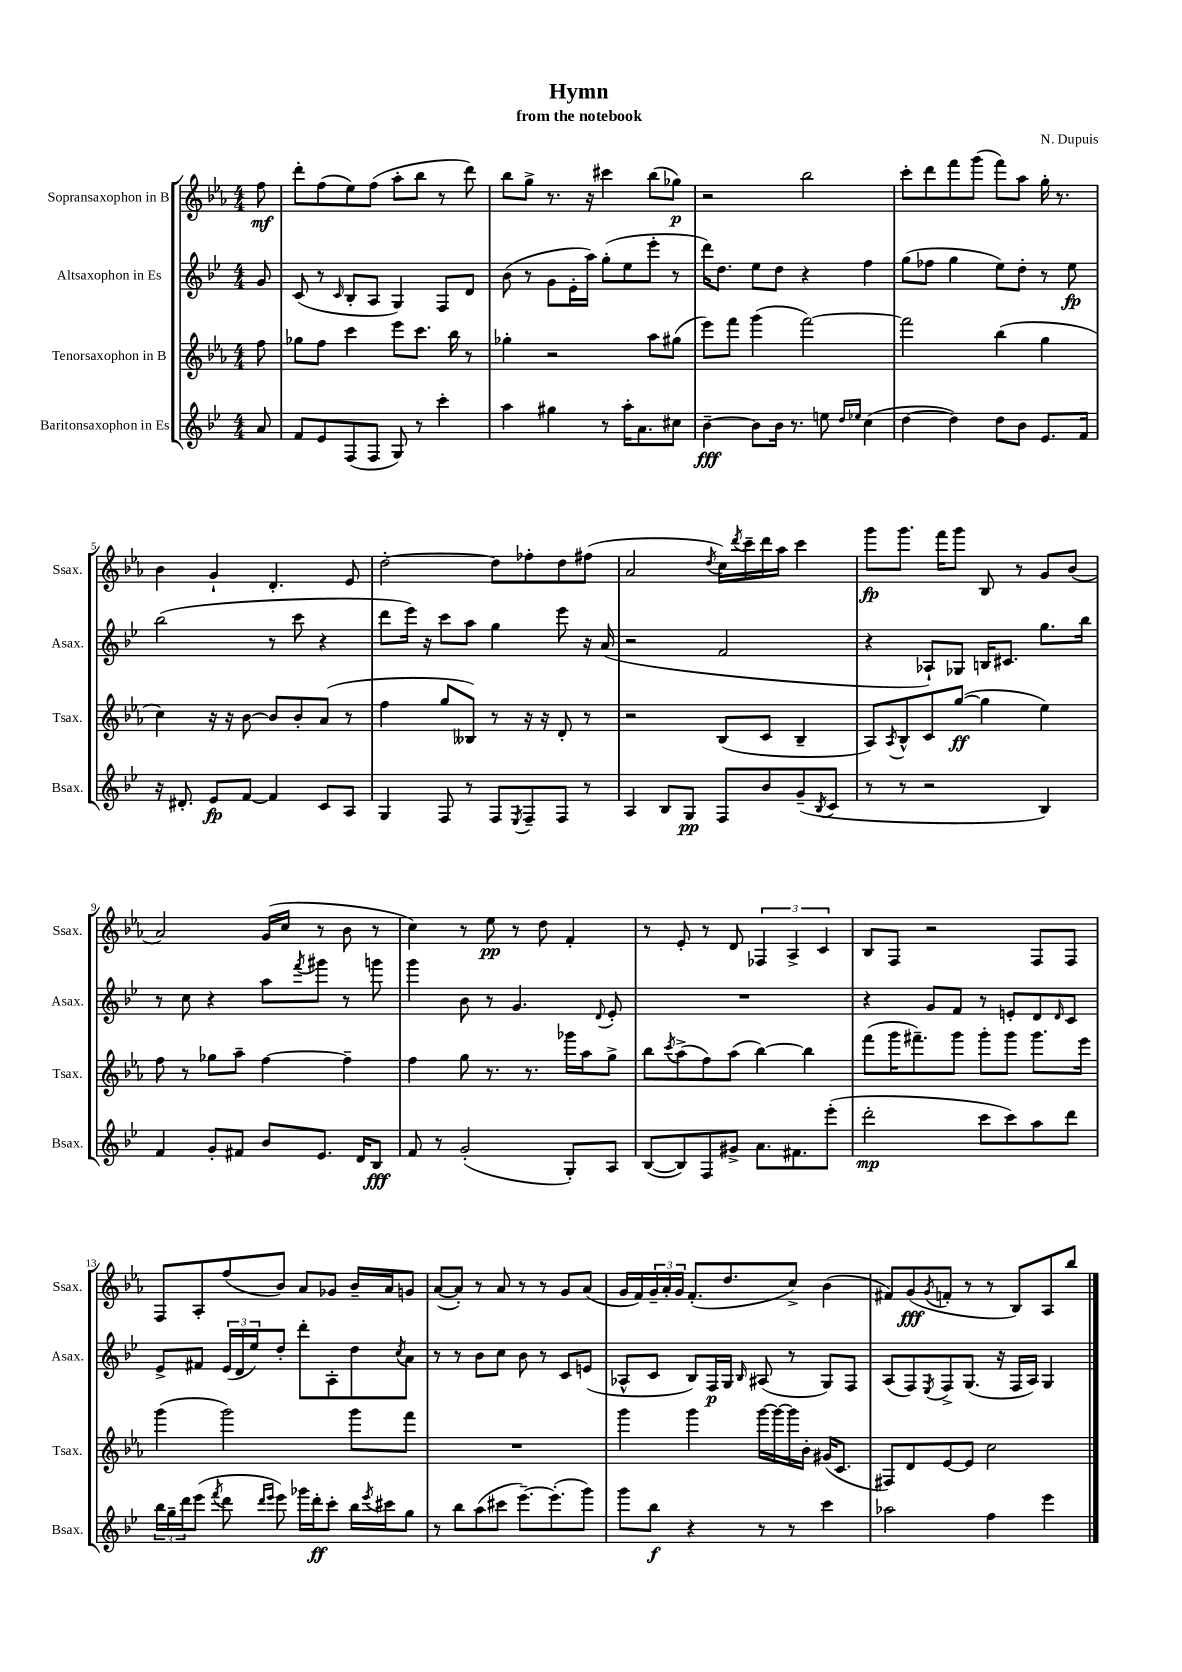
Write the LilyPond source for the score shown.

\header { title = "Hymn" composer = "N. Dupuis" subtitle = "from the notebook" }
<<
\new StaffGroup <<
\new Staff = "s0" \with { instrumentName = "Sopransaxophon in B" shortInstrumentName = "Ssax." } {
    \clef treble \key ees \major \numericTimeSignature \time 4/4 \partial 8
    f''8\mf |
    d'''8-. f''8( ees''8) f''8( aes''8-. bes''8 r8 d'''8) |
    bes''8 g''8-> r8. r16 cis'''4 bes''8( ges''8\p) |
    r2 bes''2 |
    c'''8-. d'''8 f'''8 g'''8( f'''8) aes''8 g''16-. r8. |
    bes'4 g'4-! d'4.-. ees'8 |
    d''2~-. d''8 fes''8-. d''8 fis''8( |
    aes'2 \acciaccatura { d''8 } c''16) \acciaccatura { d'''8 } c'''16-- d'''16 aes''16 c'''4 |
    g'''8\fp g'''8. f'''16 g'''8 bes8 r8 g'8 bes'8( |
    aes'2) g'16( c''16 r8 bes'8 r8 |
    c''4) r8 ees''8\pp r8 d''8 f'4-. |
    r8 ees'8-. r8 d'8 \tuplet 3/2 { fes4 aes4-> c'4 } |
    bes8 f8 r2 f8 f8 |
    f8 aes8-. f''8( bes'8) aes'8 ges'8 bes'16-- aes'16 g'8 |
    aes'8~( aes'8-.) r8 aes'8 r8 r8 g'8 aes'8( |
    g'16 f'16) \tuplet 3/2 { g'16-- aes'16-. g'16 } f'8.-.( d''8. c''8->) bes'4( |
    fis'8) g'8\fff( \acciaccatura { g'8 } f'8-. r8 r8 bes8) aes8 bes''8 \bar "|." |
}
\new Staff = "s1" \with { instrumentName = "Altsaxophon in Es" shortInstrumentName = "Asax." } {
    \clef treble \key bes \major \numericTimeSignature \time 4/4 \partial 8
    g'8 |
    c'8( r8 \grace { c'16 } bes8-. a8 g4) f8 d'8 |
    bes'8( r8 g'8 ees'16-. a''16) g''8-.( ees''8 ees'''8-. r8 |
    d'''16) d''8. ees''8 d''8 r4 f''4 |
    g''8( fes''8 g''4 ees''8) d''8-. r8 ees''8\fp |
    bes''2( r8 c'''8 r4 |
    d'''8 ees'''16) r16 c'''8 a''8 g''4 ees'''8 r16 a'16( |
    r2 f'2 |
    r4 aes8-!) ges8 b16 cis'8. g''8. bes''16 |
    r8 c''8 r4 a''8 \acciaccatura { f'''8 } gis'''8 r8 g'''8 |
    g'''4 bes'8 r8 g'4. \appoggiatura { d'8 } ees'8-. |
    R1 |
    r4 g'8 f'8 r8 e'8-. d'8 \grace { d'16 } c'8 |
    ees'8-> fis'8 \tuplet 3/2 { ees'16( d'16 ees''16) } d''8-. d'''8-. a8-. d''8 \acciaccatura { c''8 } a'8 |
    r8 r8 bes'8 c''8 bes'8 r8 c'8 e'8( |
    aes8-^ c'8 bes8) f16\p g16 \grace { bes16 } ais8( r8 g8) f8 |
    a8( f8) \acciaccatura { ees8 } f8-> g8.( r16 f16 a16) g4 \bar "|." |
}
\new Staff = "s2" \with { instrumentName = "Tenorsaxophon in B" shortInstrumentName = "Tsax." } {
    \clef treble \key ees \major \numericTimeSignature \time 4/4 \partial 8
    f''8 |
    ges''8 f''8 c'''4 ees'''8 c'''8. bes''16 r8 |
    ges''4-. r2 aes''8 gis''8( |
    ees'''8) f'''8 g'''4( f'''2~) |
    f'''2 bes''4( g''4 |
    c''4) r16 r16 bes'8~ bes'8 bes'8-. aes'8( r8 |
    f''4 g''8 beses8) r8 r16 r16 d'8-. r8 |
    r2 bes8( c'8 bes4-- |
    aes8) \acciaccatura { aes8 } bes8-^ c'8 g''8~\ff( g''4 ees''4) |
    f''8 r8 ges''8 aes''8-- f''4~ f''4-- |
    f''4 g''8 r8. r8. ges'''16 aes''16 g''8-> |
    bes''8 \acciaccatura { c'''8 } aes''8->( f''8) aes''8( bes''4~) bes''4 |
    f'''8( g'''16 fis'''8.--) g'''8 g'''8-. g'''8 g'''8. ees'''16 |
    g'''4( g'''2) g'''8 f'''8 |
    R1 |
    g'''4 g'''4 g'''16~ g'''16~ g'''16 bes'16-. gis'16( c'8. |
    fis8) d'8 ees'8~ ees'8 c''2 \bar "|." |
}
\new Staff = "s3" \with { instrumentName = "Baritonsaxophon in Es" shortInstrumentName = "Bsax." } {
    \clef treble \key bes \major \numericTimeSignature \time 4/4 \partial 8
    a'8 |
    f'8 ees'8 f8( f8 g8) r8 c'''4-. |
    a''4 gis''4 r8 a''16-. a'8. cis''8 |
    bes'4~--\fff bes'8 bes'16 r8. e''8 \grace { d''16 ees''16 } c''4( |
    d''4~ d''4) d''8 bes'8 ees'8. f'16 |
    r16 dis'8.-. ees'8\fp f'8~ f'4 c'8 a8 |
    g4 f8 r8 f8 \acciaccatura { ees8 } f8-- f8 r8 |
    a4 bes8 g8\pp f8 bes'8 g'8--( \acciaccatura { bes8 } c'8 |
    r8 r8 r2 bes4) |
    f'4 g'8-. fis'8 bes'8 ees'8. d'16 bes8\fff |
    f'8 r8 g'2-.( g8-.) a8 |
    bes8~( bes8) f8 gis'8-> a'8. fis'8. ees'''8-.( |
    d'''2-.\mp c'''8 c'''8) a''8 d'''8 |
    \tuplet 3/2 { bes''16 g''16-- d'''16 } ees'''8( \acciaccatura { f'''8 } d'''8 \grace { d'''16 ees'''16 } ees'''8) ges'''16 d'''16-.\ff c'''8-. bes''16 \acciaccatura { ees'''8 } cis'''16 g''8 |
    r8 bes''8 a''8( cis'''8 ees'''8.~--) ees'''8.-.( g'''8) |
    g'''8 bes''8\f r4 r8 r8 c'''4 |
    aes''2 f''4 ees'''4 \bar "|." |
}
>>
>>
